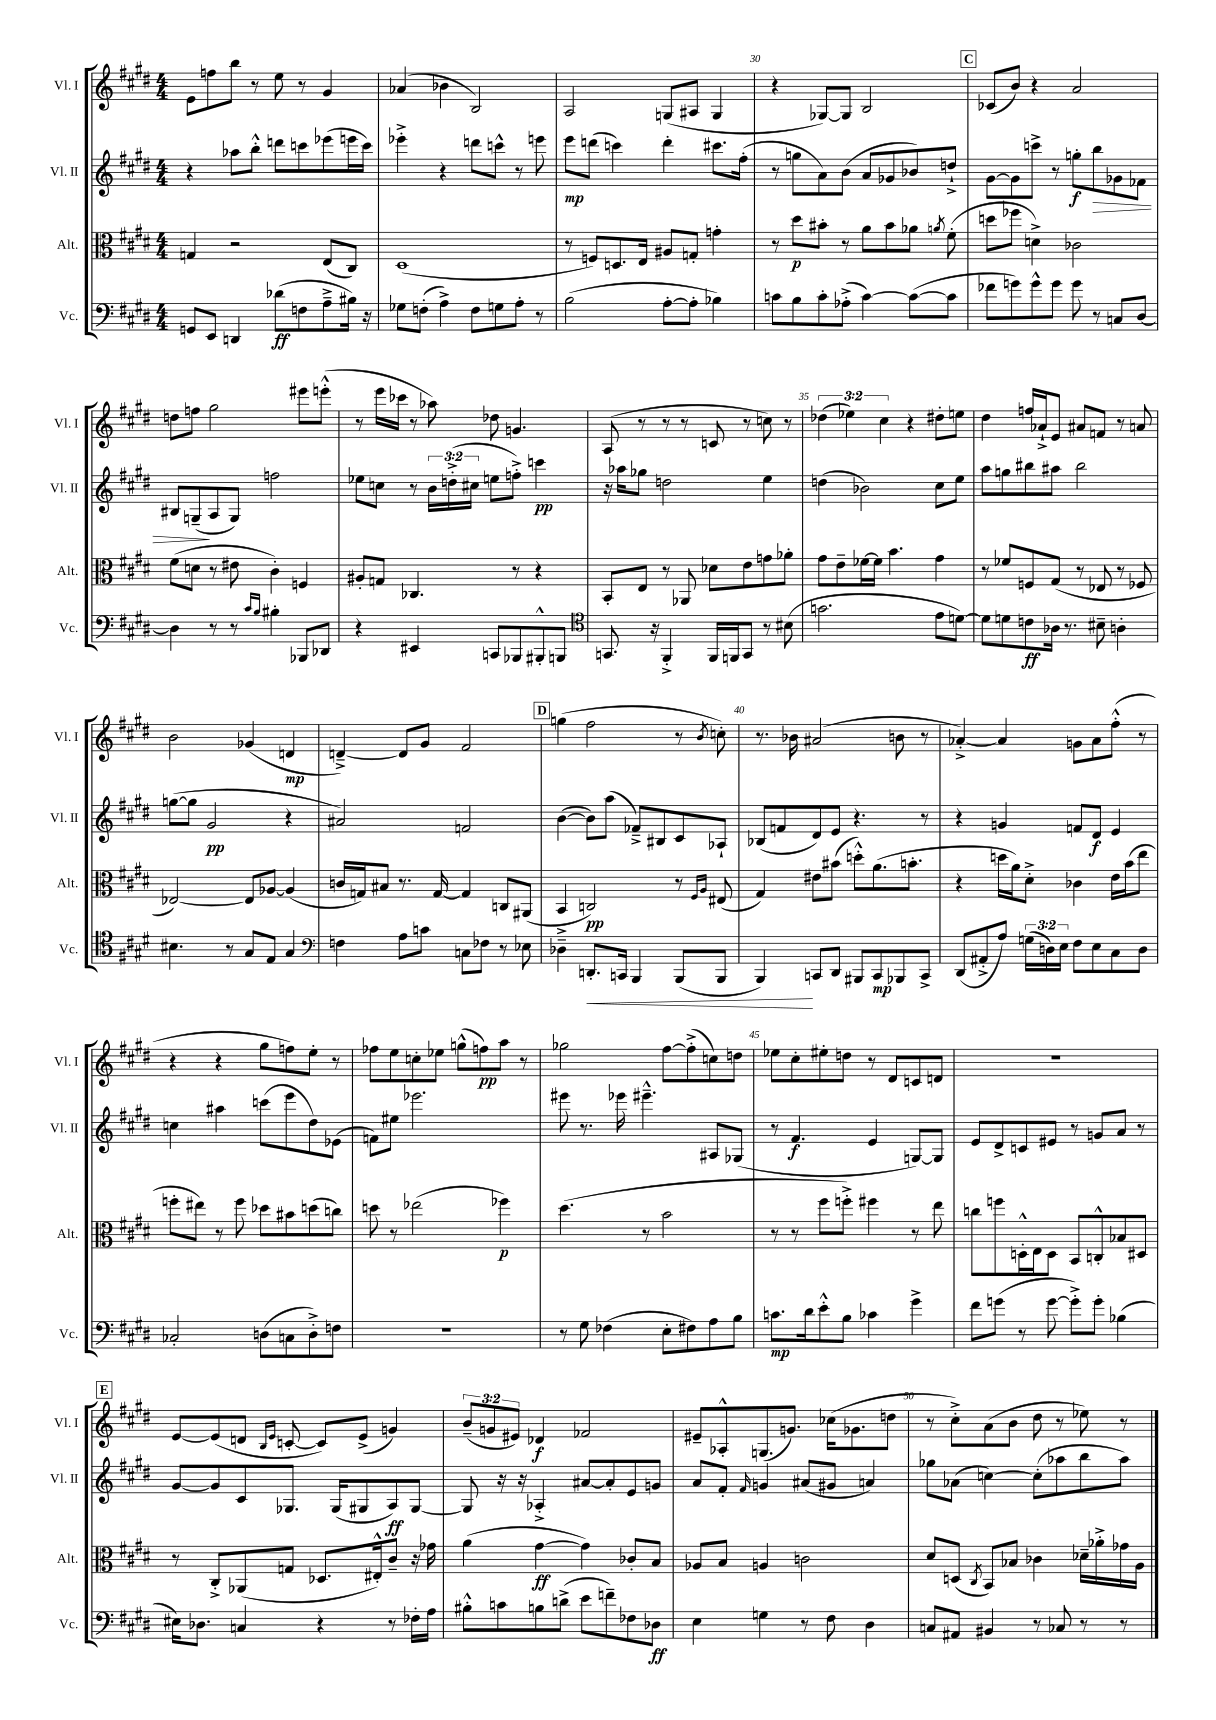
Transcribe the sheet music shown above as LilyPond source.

<<
\new StaffGroup <<
\new Staff = "s0" \with { instrumentName = "Vl. I" shortInstrumentName = "Vl. I" } {
    \clef treble \key e \major \numericTimeSignature \time 4/4 \override Staff.TupletNumber.text = #tuplet-number::calc-fraction-text
    \autoBeamOff e'8[ f''8 b''8] r8 e''8 r8 gis'4 |
    aes'4( bes'4 b2) |
    a2 g8[( ais8] g4 |
    r4 ges8[~) ges8] b2 |
    \mark \markup { \box "C" } ces'8[( b'8]) r4 a'2 |
    d''8[ f''8] gis''2 eis'''8[ e'''8]-.-^( |
    r8 e'''16[ ces'''16] r8 aes''8) des''8 g'4. |
    a8( r8 r8 r8 c'8 r8 c''8) r8 |
    \tuplet 3/2 { des''4( ees''4) cis''4 } r4 dis''8[-. e''8] |
    dis''4 f''16[ aes'16-!-> e'8] ais'8[ f'8] r8 a'8 |
    b'2 ges'4( d'4\mp |
    d'4~--->) d'8[ gis'8] fis'2 |
    \mark \markup { \box "D" } g''4( fis''2 r8 \acciaccatura { b'8 } c''8-.) |
    r8. bes'16 ais'2( b'8 r8 |
    aes'4~-.->) aes'4 g'8[ aes'8 fis''8]-.-^( r8 |
    r4 r4 gis''8[ f''8) e''8]-. r8 |
    fes''8[ e''8 c''8-. ees''8] g''8[-^( f''8\pp) a''8] r8 |
    ges''2 fis''8[~ fis''8-.->( c''8) d''8] |
    ees''8[ cis''8-. eis''8-. d''8] r8 dis'8[ c'8 d'8] |
    R1 |
    \mark \markup { \box "E" } e'8[~ e'8( d'8] \grace { b16[ e'16] } c'8~-. c'8[) e'8]->( g'4) |
    \tuplet 3/2 { b'8[--( g'8 eis'8]) } des'4\f fes'2 |
    eis'8[-- aes8-.-^ g8.( g'8.]) ces''16[( ges'8. d''8] |
    r8 cis''8[-.->) a'8( b'8] dis''8 r8 ees''8) r8 \bar "|." |
}
\new Staff = "s1" \with { instrumentName = "Vl. II" shortInstrumentName = "Vl. II" } {
    \clef treble \key e \major \numericTimeSignature \time 4/4 \override Staff.TupletNumber.text = #tuplet-number::calc-fraction-text
    \autoBeamOff r4 aes''8[ b''8]-.-^ d'''8[ c'''8 ees'''8( e'''16 c'''16]) |
    ees'''4-.-> r4 d'''8[ c'''8]-^ r8 e'''8 |
    e'''8[\mp d'''8]( c'''4) d'''4-. cis'''8.[ fis''16]-.( |
    r8 g''8[ a'8) b'8]( a'8[ ges'8 bes'8) d''8]-!-> |
    \mark \markup { \box "C" } gis'8[~ gis'8 c'''8]-> r8 g''8[-.\f b''8\> ges'8 fes'8] |
    bis8[ g8--\!( a8 g8]) f''2 |
    ees''8[ c''8] r8 \tuplet 3/2 { b'16[ d''16-.->( cis''16] } e''8[ f''8]-.->) c'''4\pp |
    r16 aes''16[ ges''8] d''2 e''4 |
    d''4( bes'2) cis''8[ e''8] |
    a''8[ g''8 bis''8 ais''8] bis''2 |
    g''8[~( g''8] gis'2\pp r4 |
    ais'2) f'2 |
    \mark \markup { \box "D" } b'4~( b'8[) a''8]( fes'8[--->) bis8 cis'8 aes8]-! |
    bes8[( f'8 dis'8) e'8] r4. r8 |
    r4 g'4 f'8[ dis'8]\f e'4 |
    c''4 ais''4 c'''8[( e'''8 dis''8) ees'8]( |
    f'8[) eis''8] ees'''2. |
    eis'''8 r8. ees'''16 eis'''4.---^ ais8[ ges8]( |
    r8 fis'4.\f e'4 g8[~) g8] |
    e'8[ dis'8-> c'8 eis'8] r8 g'8[ a'8] r8 |
    \mark \markup { \box "E" } gis'8[~ gis'8 cis'8 ges8.] ges16[( gis8 a8\ff) gis8]~ |
    gis8 r16 r16 aes4-.-> ais'8[~ ais'8-. e'8 g'8] |
    a'8[ fis'8]-. \grace { fis'16 } g'4 ais'8[( gis'8] a'4) |
    ges''8[ aes'8]( c''4~) c''8[-.( aes''8 b''8 aes''8]) \bar "|." |
}
\new Staff = "s2" \with { instrumentName = "Alt." shortInstrumentName = "Alt." } {
    \clef alto \key e \major \numericTimeSignature \time 4/4
    \autoBeamOff g4 r2 e8[( cis8]) |
    dis1( |
    r8 f8[) d8. e16] ais8[ g8]-. g'4-. |
    r8 dis''8[\p bis'8]-. r8 a'8[ bis'8 aes'8] \acciaccatura { a'8 } fis'8-.( |
    \mark \markup { \box "C" } d''8[ fes''8] d'4->) ces'2 |
    fis'8[( d'8] r8 eis'8 cis'4-.) f4 |
    ais8[-. g8] ces4. r8 r4 |
    b,8[-. e8] r8 aes,8 des'8[ e'8 g'8 aes'8]-. |
    gis'8[ e'8-- fes'16~ fes'16] b'4. gis'4 |
    r8 fes'8[ f8 gis8]( r8 ees8 r8 fes8 |
    ees2~) ees8[ aes8]~ aes4( |
    c'16[ g16) bis8] r8. g16~ g4 c8[ ais,8]( |
    \mark \markup { \box "D" } b,4 c2\pp) r8 \grace { fis16[ a16] } eis8( |
    gis4) eis'8[ bis'8]( d''8[-.-^) a'8.( b'8.]-. |
    r4 d''16[ a'16) dis'8]-.-> ces'4 e'16[ b'16( e''8] |
    f''8[-. eis''8]) r8 f''8 des''8[ bis'8 d''8( c''8]) |
    d''8 r8 ees''2( fes''4\p) |
    dis''4.( r8 b'2 |
    r8 r8 fis''8[ f''8]-.->) fis''4 r8 e''8 |
    c''8[ f''8 d16-.-^ e16 d8] b,8[ c8-.-^ bes8 dis8] |
    \mark \markup { \box "E" } r8 cis8[-.-> aes,8( g8] des8.[ eis16-.-^) cis'8]-- r16 ges'16 |
    a'4( gis'4~\ff gis'4) ces'8[-. b8] |
    aes8[ b8] a4 c'2 |
    dis'8[ d8]( \acciaccatura { cis8 } b,8[) bes8] ces'4 des'16[-- aes'16-.-> ges'16 a16] \bar "|." |
}
\new Staff = "s3" \with { instrumentName = "Vc." shortInstrumentName = "Vc." } {
    \clef bass \key e \major \numericTimeSignature \time 4/4 \override Staff.TupletNumber.text = #tuplet-number::calc-fraction-text
    \autoBeamOff g,8[ e,8] d,4 des'8[\ff( f8 a8---> bis16]) r16 |
    ges8[ f8]-.( a4->) f8[ g8 a8]-. r8 |
    b2( a8[~-. a8]-. bes4) |
    c'8[ b8 c'8-. aes8]-.->( c'4~) c'8[~( c'8] |
    \mark \markup { \box "C" } fes'8[ g'8) g'8-^ g'8] g'8 r8 c8[ dis8]~ |
    dis4 r8 r8 \grace { cis'16[ b16] } bis4-. bes,,8[ des,8] |
    r4 eis,4 c,8[ bes,,8 bis,,8-.-^ b,,8] |
    \clef tenor g,8. r16 fis,4-.-> fis,16[ f,16 g,8] r8 bis8( |
    g'2. e'8[ d'8]~) |
    d'8[ d'8 c'8\ff aes16] r8. bis8-- a4-. |
    bis4. r8 gis8[ e8] gis4 |
    \clef bass f4 a8[ c'8] c8[ fes8] r8 ees8 |
    \mark \markup { \box "D" } des4---> d,8.[-.\< c,16] b,,4 b,,8[( b,,8] |
    b,,4\!) c,8[ dis,8] bis,,8[ c,8\mp bes,,8 c,8]-> |
    dis,8[( ais,8-.-> a8]) \tuplet 3/2 { g16[( d16) e16] } fis8[ e8 cis8 d8] |
    ces2-. d8[( c8 d8-.->) f8] |
    r1 |
    r8 gis8 fes4( e8[-. fis8) a8 b8] |
    c'8.[\mp dis'16 e'8-.-^ b8] ces'4 gis'4-> |
    fis'8[ g'8]( r8 g'8~ g'8[-.->) g'8]-. bes4( |
    \mark \markup { \box "E" } eis16[) des8.] c4 r4 r8 fes16[-. a16] |
    bis8[-.-^ c'8 b8 d'8]->( e'8[ f'8--) fes8 des8]\ff |
    e4 g4 r8 fis8 dis4 |
    c8[ ais,8] bis,4 r8 ces8 r8 r8 \bar "|." |
}
>>
>>
\layout { \context { \Score currentBarNumber = #27 \override BarNumber.break-visibility = ##(#f #t #t) barNumberVisibility = #(every-nth-bar-number-visible 5) } }
